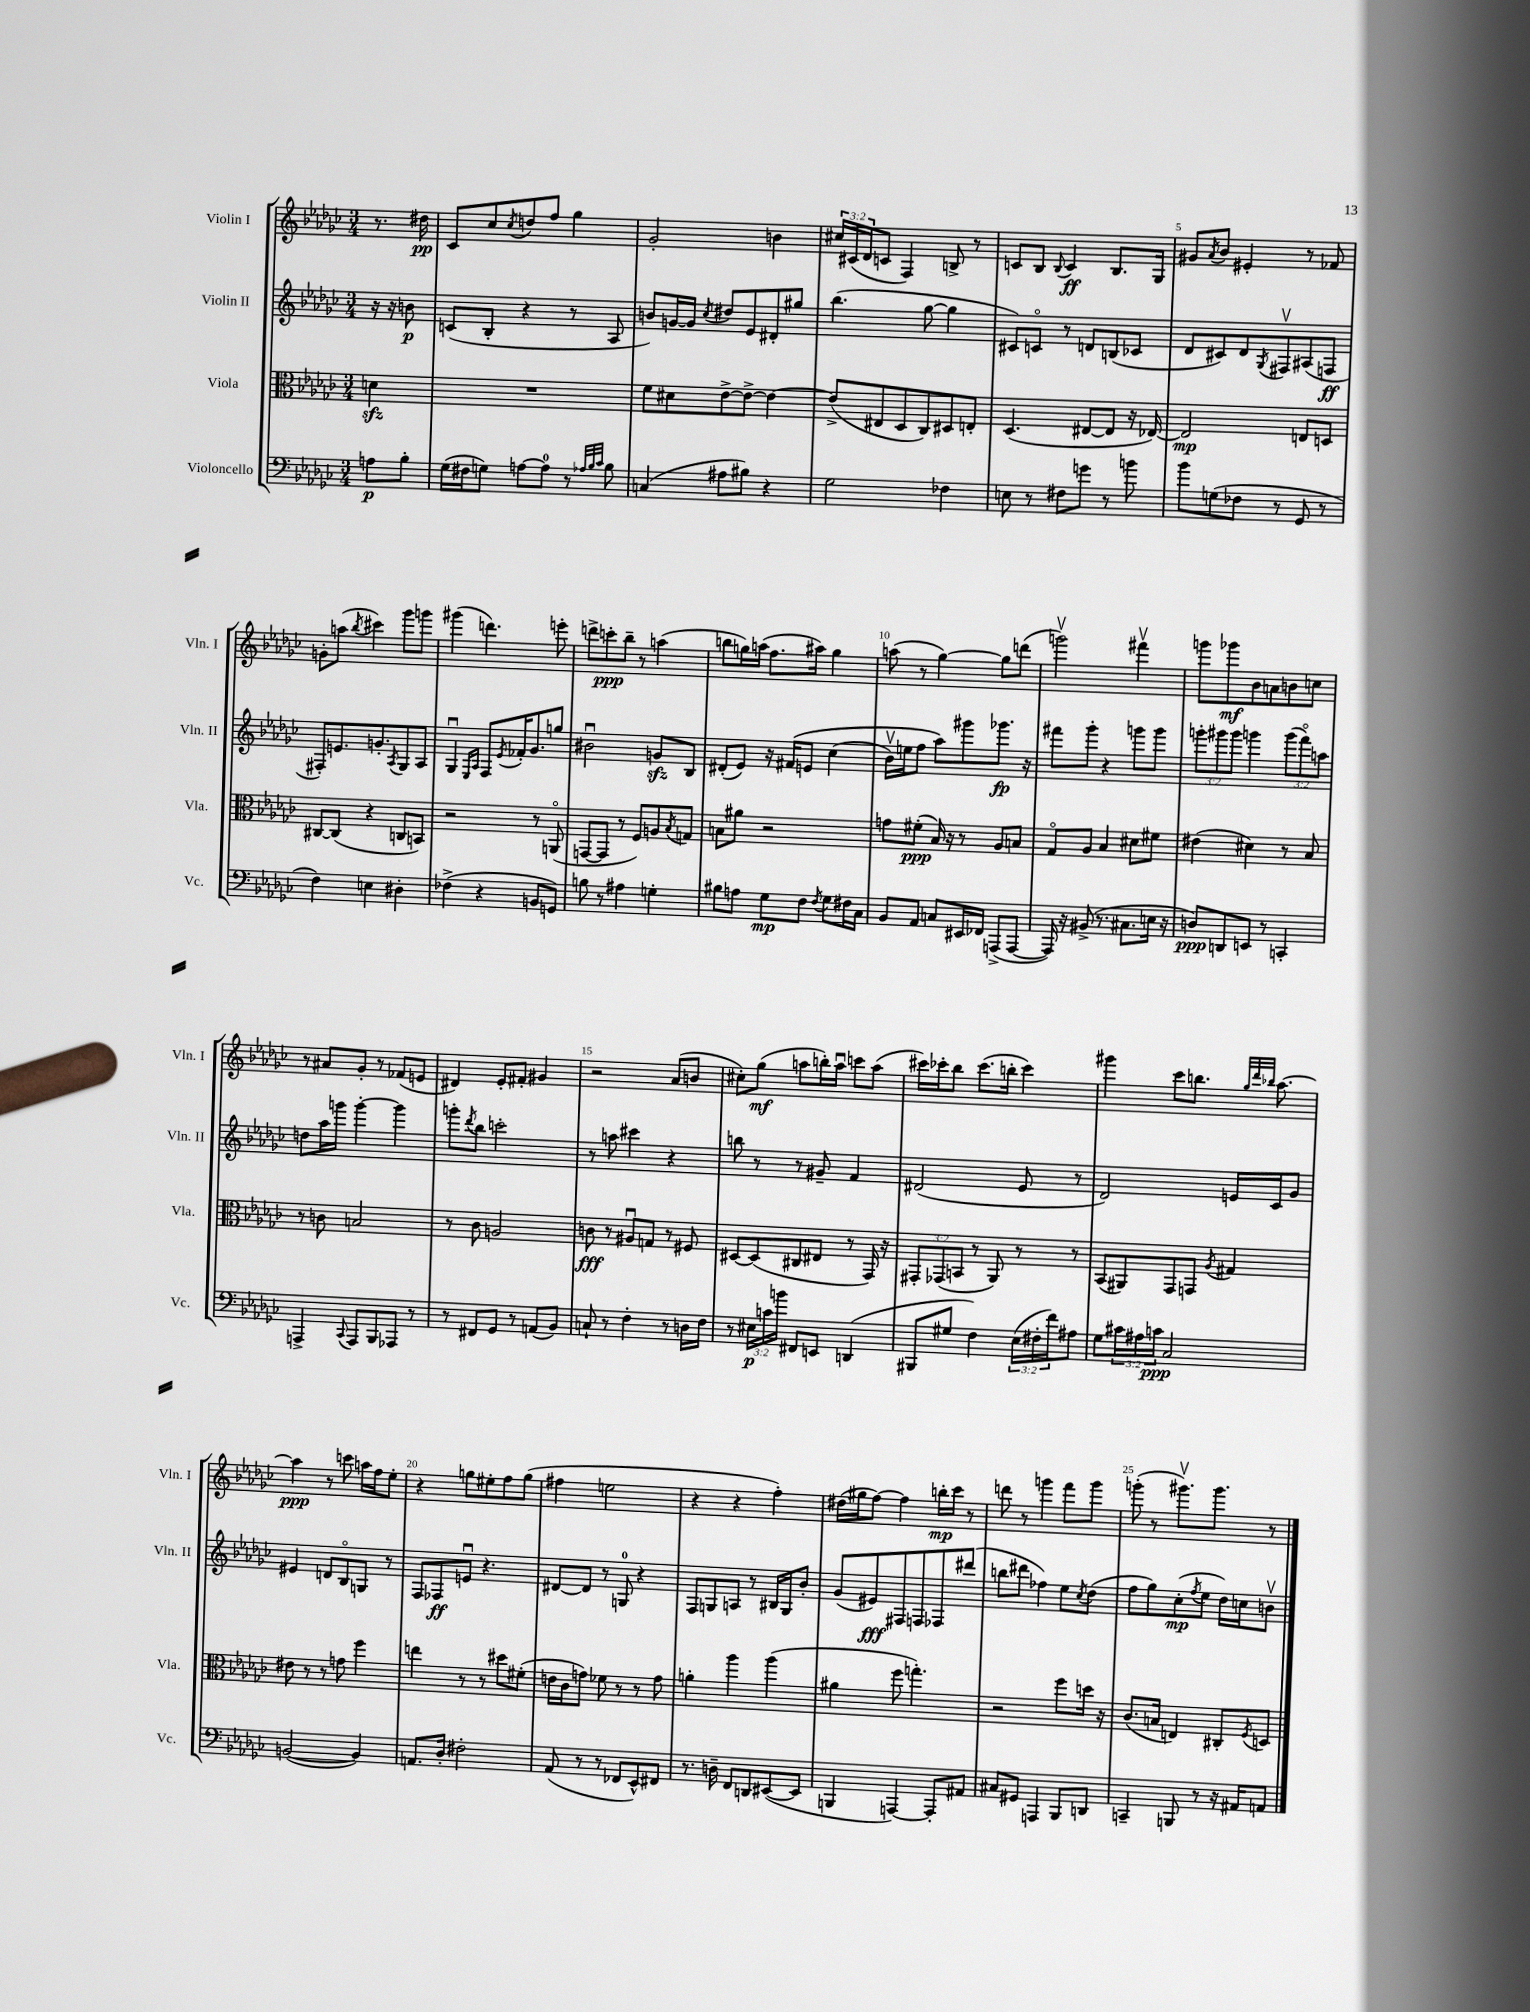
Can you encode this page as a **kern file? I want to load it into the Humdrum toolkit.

**kern	**kern	**kern	**kern
*staff4	*staff3	*staff2	*staff1
*clefF4	*clefC3	*clefG2	*clefG2
*k[b-e-a-d-g-c-]	*k[b-e-a-d-g-c-]	*k[b-e-a-d-g-c-]	*k[b-e-a-d-g-c-]
*M3/4	*M3/4	*M3/4	*M3/4
8A	4d	16r	8.r
.	.	16r	.
8B-'	.	8b	.
.	.	.	16dd#
=	=	=	=
(16G-	2.r	(8c	8c-
16F#	.	.	.
8G)	.	8B-'	8cc-
.	.	.	8qcc-
[8A	.	4r	8dd
8A]	.	.	8ff
8r	.	8r	4gg-
32qqA-	.	.	.
32qqB-	.	.	.
32qqc-	.	.	.
8B-	.	8A-	.
=	=	=	=
(4C	8f	8b)	2g-'
.	8d#	[16g	.
.	.	16g]	.
.	.	8qcc-	.
8A#	[8e-^	8dd#	.
8B#)	8e-^_	8e-	.
4r	4e-_	8d#'	4b
.	.	8gg#	.
=	=	=	=
2G-	(8e-^]	(4.bb-	24cc#
.	.	.	(24c#
.	.	.	24d-
.	8E#	.	8c
.	8D-	.	4F)
.	8C-)	[8gg-	.
4F-	8D#	4gg-]	8B^
.	8E'	.	8r
=	=	=	=
8E	(4.D-	8c#)	8c
8r	.	8co	8B-
.	.	.	8qqB-
8F#	.	8r	4c
8g	[8E#	8d	.
8r	8E#]	(8B	8.B-
8b	16r	8c-	.
.	[16E-)	.	16G-
=	=	=	=
8b-	2E-]	8d-	8g#
.	.	.	8qa-
(8G	.	8c#)	8b-
8F-	.	8d-	4e#'
.	.	8qG-	.
8r	.	8F#v	.
8GG-	8E	(8A#	8r
8r	8D	8F	8f-
=	=	=	=
4F)	[8C#	8F#')	8g'
.	(8C#]	8.e	(8aa
.	.	.	8qbb-
4E	4r	.	4ccc#)
.	.	8.g'	.
.	.	8qA-	.
4D#'	8C	8G-	8ggg-
.	8BB)	8A-	8ggg
=	=	=	=
(4F-^	2r	4G-u	(4ggg#
.	.	16qqE-	.
.	.	16qqA-	.
4r	.	8F	4.ddd)
.	.	8qe-	.
.	.	16f-'	.
.	.	8.g-	.
8BB	8r	.	.
8GG)	(8AAo	8gg	8eee'
=	=	=	=
8B	[8GG	2b#u	8ddd^
8r	8GG]	.	8ccc'
4A#	8r	.	8bb-~
.	8F)	.	8r
4G'	8A	8g	(4aa
.	8qB-	.	.
.	8G	8B-	.
=	=	=	=
8B#	8B	(8d#'	8bb
8A	8a#	8e-)	16gg)
.	.	.	(16aa
8G-	2r	16r	8.ff
.	.	&(16f#	.
8F	.	8e	.
.	.	.	16aa#)
8qF	.	.	.
8G-	.	(4cc-	4gg
16F#	.	.	.
16C-	.	.	.
=	=	=	=
8BB-	8g	16b-v)	(8aa
.	.	16ee	.
8AA-	(8f#'	8ff	8r
8C	16B-)	8aa-&)	[4gg-)
.	16r	.	.
16EE#	8r	8ggg#	.
16FF-	.	.	.
(8AAA^	8A-	8.ggg-	8gg-]
[8AAA	8B	.	(8ddd
.	.	16r	.
=	=	=	=
16AAA])	8G-o	8fff#	2gggv)
16r	.	.	.
(8BB#^	8A-	8ggg-'	.
8.r	4B-	4r	.
8.C#	.	.	.
.	8d#	8ggg	4fff#v
16E	8f#	8ggg	.
16r	.	.	.
=	=	=	=
8D)	(4e#	12ggg'	8ggg
.	.	12ggg#	.
8DD	.	.	8ggg-
.	.	12ggg#	.
8EE	4d#)	4ggg	8b-
8r	.	.	8a
4CC'	8r	(12ggg	8b
.	.	12fffo)	.
.	8B-	.	8cc
.	.	12aa	.
=	=	=	=
4AAA^	8r	8dd	8r
.	8c	16aa-	8a#
.	.	16ggg	.
8qqCC-	.	.	.
8AAA	2B	[4ggg'	8g-'
8BBB-	.	.	8r
8AAA-	.	4ggg]	(8f-
8r	.	.	8e
=	=	=	=
8r	8r	8ggg'	4d#)
.	.	8qddd-	.
8FF#	8c-	8bb-	.
8GG-	2A	2ccc'	8e-'
8r	.	.	8f#'
(8AA	.	.	4g#
8BB-)	.	.	.
=	=	=	=
8C`	8c	8r	2r
8r	8r	8aa	.
4F'	8A#u	4ccc#	.
.	8G	.	.
8r	8r	4r	(8a-
16D	8F#	.	8b
16F	.	.	.
=	=	=	=
8r	[8D#	8bb	8cc#')
24E#	(8D#]	8r	(8gg-
24c	.	.	.
24b	.	.	.
8FF#	8C#	8r	8aa
8EE	8E#	8g#~	16bb')
.	.	.	16aau
(4DD	8r	4f	8ccc
.	16GG-)	.	(8aa
.	16r	.	.
=	=	=	=
8BBB#	12GG#'	(2d#	16ccc#)
.	.	.	16ccc-'
.	(12GG-	.	.
8G#	.	.	8bb-
.	12BB	.	.
4F)	8r	.	(8.ccc-
.	8AA-)	.	.
.	.	.	16bb'
(24E-	8r	8e-	4ccc-)
24F#'	.	.	.
24f)	.	.	.
8A#	8r	8r	.
=	=	=	=
8G-	(8BB-	2d-)	4ggg#
24c#	8AA#)	.	.
24A#	.	.	.
24c	.	.	.
2C-	8GG-	.	8ccc-
.	8GG	.	8.bb
.	8qA-	.	.
.	4G#	16e	.
.	.	.	32qqgg-
.	.	.	32qqddd-
.	.	.	32qqbb-
.	.	16c-	[8.aa-
.	.	8g-	.
=	=	=	=
([2BB	8e#	4e#	4aa-]
.	8r	.	.
.	8r	8d	8r
.	8g	8B-o	8ccc
4BB])	4ff	8G	16aa
.	.	.	16ff
.	.	8r	8ee-'
=	=	=	=
8.AA	4ee	8F	4r
.	.	8F-	.
16D-'	.	.	.
2F#'	8r	8eu	8gg
.	8r	4.r	8ee#'
.	8dd#	.	8ff
.	(8f#'	.	(8gg
=	=	=	=
(8AA-	16e	[8d#	4ff#
.	16c-	.	.
8r	8g)	8d#]	.
8r	8f-	8r	2ee
8FF-	8r	8G	.
8EE-^^)	8r	4r	.
8FF#	8g	.	.
=	=	=	=
8.r	4a'	8F	4r
.	.	8G	.
16D~	.	.	.
8FF	4aa-	8A	4r
8DD	.	8r	.
([8EE#	(4aa-	16B#	4ff')
.	.	16G	.
8EE#]	.	8b-'	.
=	=	=	=
4BBB	4a#	(8g-	(16dd#
.	.	.	16gg#
.	.	8e#)	[8ff)
[4AAA)	8ff	8F#	4ff]
.	4.gg')	8F	.
8AAA']	.	8F-	16bb'
.	.	.	16ccc-
8AA#	.	(8ddd#	8r
=	=	=	=
8C#	2r	8bb	8ddd
8GG#	.	8ddd#	8r
4AAA	.	4ff-)	4ggg
8BBB-	8ff	8ee-	8fff
.	.	8qcc-	.
8DD	16dd	(8dd-	8ggg
.	16r	.	.
=	=	=	=
4CC~	(8.c-	8ff	(8ggg'
.	.	8gg-)	8r
.	16B	.	.
8BBB	4E)	(8cc-'	8.ggg#v)
.	.	8qff	.
8r	.	8ee-	.
.	.	.	8.ggg#
16r	8C#'	16dd-)	.
16AA#	.	16cc	.
.	8qF	.	.
8AA	8D	8bv	8r
==	==	==	==
*-	*-	*-	*-
